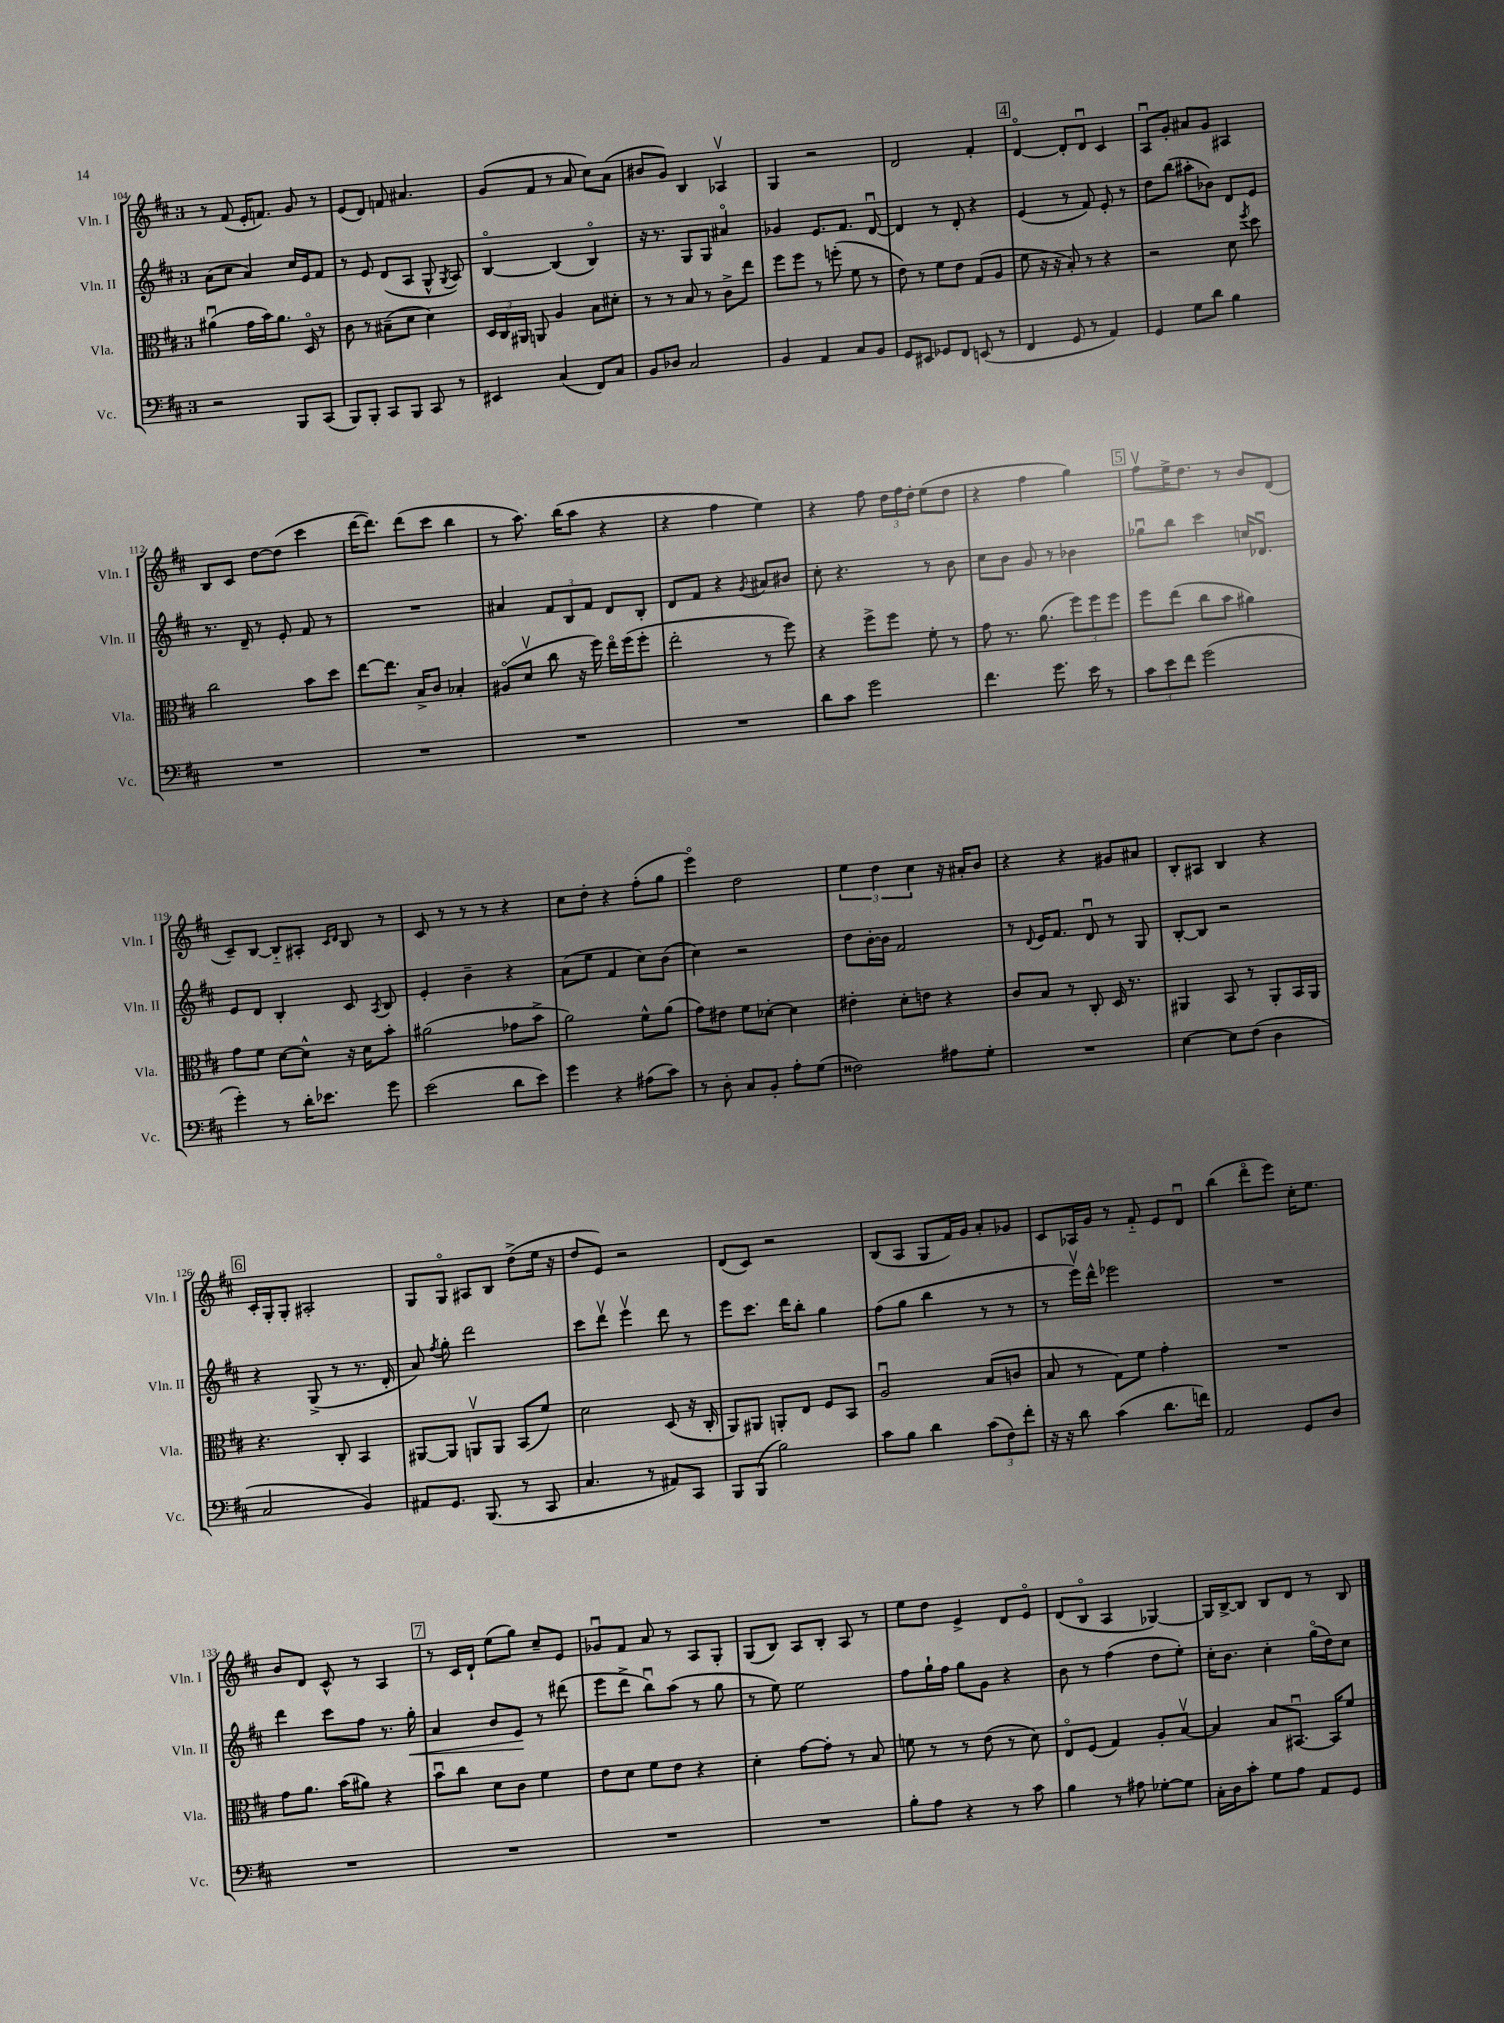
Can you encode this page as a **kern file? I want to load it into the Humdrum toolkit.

**kern	**kern	**kern	**kern
*staff4	*staff3	*staff2	*staff1
*clefF4	*clefC3	*clefG2	*clefG2
*k[f#c#]	*k[f#c#]	*k[f#c#]	*k[f#c#]
*M3/4	*M3/4	*M3/4	*M3/4
2r	(4a#u	(8a	8r
.	.	8cc#	(8f#
.	16g	4a)	16e'
.	16b)	.	8.f)
.	8.a#	.	.
8BBB	.	16cc#	8g
.	16Do	16e	.
(8CC#	8r	8f#	8r
=	=	=	=
8BBB)	8c#	8r	(8e
8BBB'	8r	8e	8d)
8CC#	(8B#~	(8d	8f
8BBB	8d	8A	4.a#
8CC#	4d)	8G^^	.
.	.	8qG	.
8r	.	8A)	.
=	=	=	=
4EE#	24D	[4Bo	(8g
.	24C#	.	.
.	24AA#	.	.
.	8AA	.	8f#
(4C#	4A	(4B]	8r
.	.	.	8a
8FF#)	8B	4Bo)	8cc#)
8C#	8d#'	.	(8a
=	=	=	=
8BB	8r	16r	8b#
.	.	8.r	.
8D-	8r	.	8g)
2C#	8B	8G	4B
.	8r	8G	.
.	8c#^	4a#o	4A-v
.	8ee	.	.
=	=	=	=
4BB	8ff#	4g-	4G
.	8ff#	.	.
4AA	8r	8.e	2r
.	(8ff'	.	.
.	.	8.f#	.
8C#	8f#	.	.
8BB	8r	[8du	.
=	=	=	=
8GG	8e)	4d]	2d
8EE#	8r	.	.
8GG-	8f#	8r	.
8FF#	8e	8d'	.
(8EE	(8G	4r	4f#'
8r	8A	.	.
=	=	=	=
4FF#	8f#	(4e	[4do
.	16r	.	.
.	16r	.	.
8GG	8B')	8r	8d']
8r	8r	8f#)	8du
4AA)	4r	8e'	4c#
.	.	8r	.
=	=	=	=
4GG	2r	8dd	8Au
.	.	(8bb	8g'
8G	.	8aa#'	8a#
8d	.	8b-)	8g
4B	8d	8d	4A#
.	8qff#	.	.
.	8dd	8e	.
=	=	=	=
2.r	2cc#	8.r	8B
.	.	.	8c#
.	.	16d~	.
.	.	8r	[8dd
.	.	8e'	(8dd]
.	8b	8f#	4ccc#
.	8dd	8r	.
=	=	=	=
2.r	[8ee	2.r	[16ddd
.	.	.	8.ddd])
.	8.ee]	.	.
.	.	.	(8ddd
.	16B^	.	.
.	8c#	.	8ccc#
.	4B-'	.	4bb
=	=	=	=
2.r	(8A#o	4a#	8r
.	8dv	.	8.aa)
.	8cc#	12f#	.
.	.	.	(16bb
.	.	12B	.
.	16r	.	8aa
.	.	12f#	.
.	16ff#)	.	.
.	16eeo	8d	4r
.	(16ff#	.	.
.	8ff#'	8B'	.
=	=	=	=
2.r	2ee'	8d	4r
.	.	8f#	.
.	.	4r	4ff#
.	.	8qg	.
.	8r	8a#	4ee)
.	8ff#)	8b#	.
=	=	=	=
8d	4r	8cc#'	4r
8c#	.	4.r	.
2g	8ff#^	.	8ff#
.	8ff#	.	24dd
.	.	.	24ff#
.	.	.	24dd'
.	8f#'	8r	(8ee
.	8r	8b	8dd
=	=	=	=
4.f#	8g	8cc#	4r
.	8.r	8b	.
.	.	8g	4ff#
.	(8.a	.	.
8.g	.	8r	.
.	12ff#)	4b-	4gg)
16e	.	.	.
.	12ff#	.	.
8r	.	.	.
.	12ff#	.	.
=	=	=	=
12c#	8ff#	8gg-u	8ff#v
12e	.	.	.
.	(8ee	8bb	16ee^
12f#	.	.	.
.	.	.	8.dd
(2g	8cc#	4ccc#	.
.	8b	.	8r
.	4a#)	16cc	8b
.	.	8.d-u	.
.	.	.	(8d
=	=	=	=
4g')	8g	8e	8c#~)
.	8f#	8d	[8B
8r	[8d	4B'	8B'~]
16d'	8d^^]	.	8A#'
8.e-	.	.	.
.	.	.	16qqc#
.	.	.	16qqd
.	16r	8c#	8B
.	16d	.	.
.	.	8qA	.
8g	8b'	8B	8r
=	=	=	=
(2e	(2a#	4e'	8c#
.	.	.	8r
.	.	4b~	8r
.	.	.	8r
8d	8g-	4r	4r
8e)	8b^	.	.
=	=	=	=
4g	2a)	(8a	8cc#
.	.	8ee	8dd'
4r	.	4f#	4r
(8A#	8f#^^	8cc#)	(8ff#'
8c#)	(8a	(8b	8gg
=	=	=	=
8r	8g)	4cc#)	4eeeo)
8D'	8e#	.	.
8C#	8f#	2r	2dd
8BB'	[8d-'	.	.
8A'	4d-]	.	.
(8G	.	.	.
=	=	=	=
2F##)	4e#'	8dd	6ee
.	.	[16b'	.
.	.	.	6dd
.	.	16b]	.
.	8d'	2f#	.
.	.	.	6cc#
.	8e	.	.
8A#	4r	.	16r
.	.	.	16a#'
8G'	.	.	8b
=	=	=	=
2.r	8c#	8r	4r
.	.	8qqd	.
.	8B	16e	.
.	.	8.f#	.
.	8r	.	4r
.	8C#'	8du	.
.	16D	8r	8g#
.	8.r	.	.
.	.	8G	8a#
=	=	=	=
[4E	4AA#	[8B'	8B'
.	.	8B]	8A#
8E]	8BB	2r	4B
(8F#	8r	.	.
4D	8AA#'	.	4r
.	16BB	.	.
.	16AA#	.	.
=	=	=	=
2C#	4.r	4r	16c#'
.	.	.	16G'
.	.	.	8G'
.	.	(8G^	2A#'
.	8C#'	8r	.
4BB)	4BB	8.r	.
.	.	16d'	.
=	=	=	=
8AA#	[8AA#	8a)	8G
.	.	8qff#	.
8.GG	8AA#]	8gg'	8Go
.	8AAv	2ddd	8A#
(8.BBB	.	.	.
.	8AA	.	8B
8r	(8BB	.	(8dd^
8CC#	8f#)	.	16ee
.	.	.	16r
=	=	=	=
4.C#	2d	8ccc#	8dd
.	.	8dddv	8e)
.	.	4eeev	2r
8r	.	.	.
8AA#)	(8D	8ddd	.
8CC#	16r	8r	.
.	16C#'	.	.
=	=	=	=
8BBB	8AA)	8eee	(8d
(8BBB	8AA#	8.ccc#	8c#)
2B)	8AA'	.	2r
.	.	16ddd	.
.	8E	8bb'	.
.	8F#	4gg	.
.	8BB	.	.
=	=	=	=
8c#	2Au	(8ff#	(8B
8B	.	8gg	8A
4d	.	4bb	8G
.	.	.	16f#)
.	.	.	16g
(12c#	(8B	8r	8a'
12F#)	.	.	.
.	8c	8r	8g-
12f#'	.	.	.
=	=	=	=
16r	8B	8r	8c#
16r	.	.	.
8d	8r	16eeev)	16A-
.	.	16ddd^^	16g
(4c#	8G)	2eee-	8r
.	8f#	.	8f#'~
8.d	4g'	.	8e
.	.	.	8du
16f)	.	.	.
=	=	=	=
2AA	2.r	2.r	(4bb
.	.	.	8dddo
.	.	.	8eee)
8GG	.	.	16cc#'
.	.	.	8.ee
8D	.	.	.
=	=	=	=
2.r	8g	4ddd	8b
.	8.a	.	8d
.	.	8ccc#	8c#^^
.	(16b	.	.
.	8a#)	8ff#	8r
.	4r	8.r	4A
.	.	16gg'	.
=	=	=	=
2.r	8bu	4a	8r
.	8cc#	.	16c#
.	.	.	16d`
.	8d	8b	(8ee
.	8c#	8e	8gg)
.	4f#	8r	8cc#~
.	.	(8ddd#	8e
=	=	=	=
2.r	8e	8eee	8g-u
.	8d	8ddd^	8f#
.	8f#	8bbu)	8a
.	8e	(8aa	8r
.	4r	8r	8A
.	.	8gg	8G'
=	=	=	=
2.r	4d'	8r	(8G
.	.	8ee)	8B)
.	[8g	2ee	8A
.	8g']	.	8B'
.	8r	.	8A
.	8B	.	8r
=	=	=	=
8B'	8f	8ff#	8ee
8A	8r	16gg`	8dd
.	.	16ff#	.
4r	8r	8gg	4e^
.	(8e	8g	.
8r	8r	4r	8d
8c#	8d)	.	8eo
=	=	=	=
4B	8Eo	8b	(8d
.	(8F#	8r	8Bo
8r	4G)	(4ff#	4A
8A#	.	.	.
[8G-'	8A'	8dd	[4G-)
8G-]	[8Bv	8ee')	.
=	=	=	=
16C#'	4B]	16cc#'	16G-]
16D	.	8.b	[16B^
8c#'	.	.	8B]
8G	8B	4cc#'	8B
8A	[8.BB#u	.	8d
8AA	.	(16ggo	8r
.	16BB#]	16dd)	.
8GG	8f#	8cc#	8B
==	==	==	==
*-	*-	*-	*-
